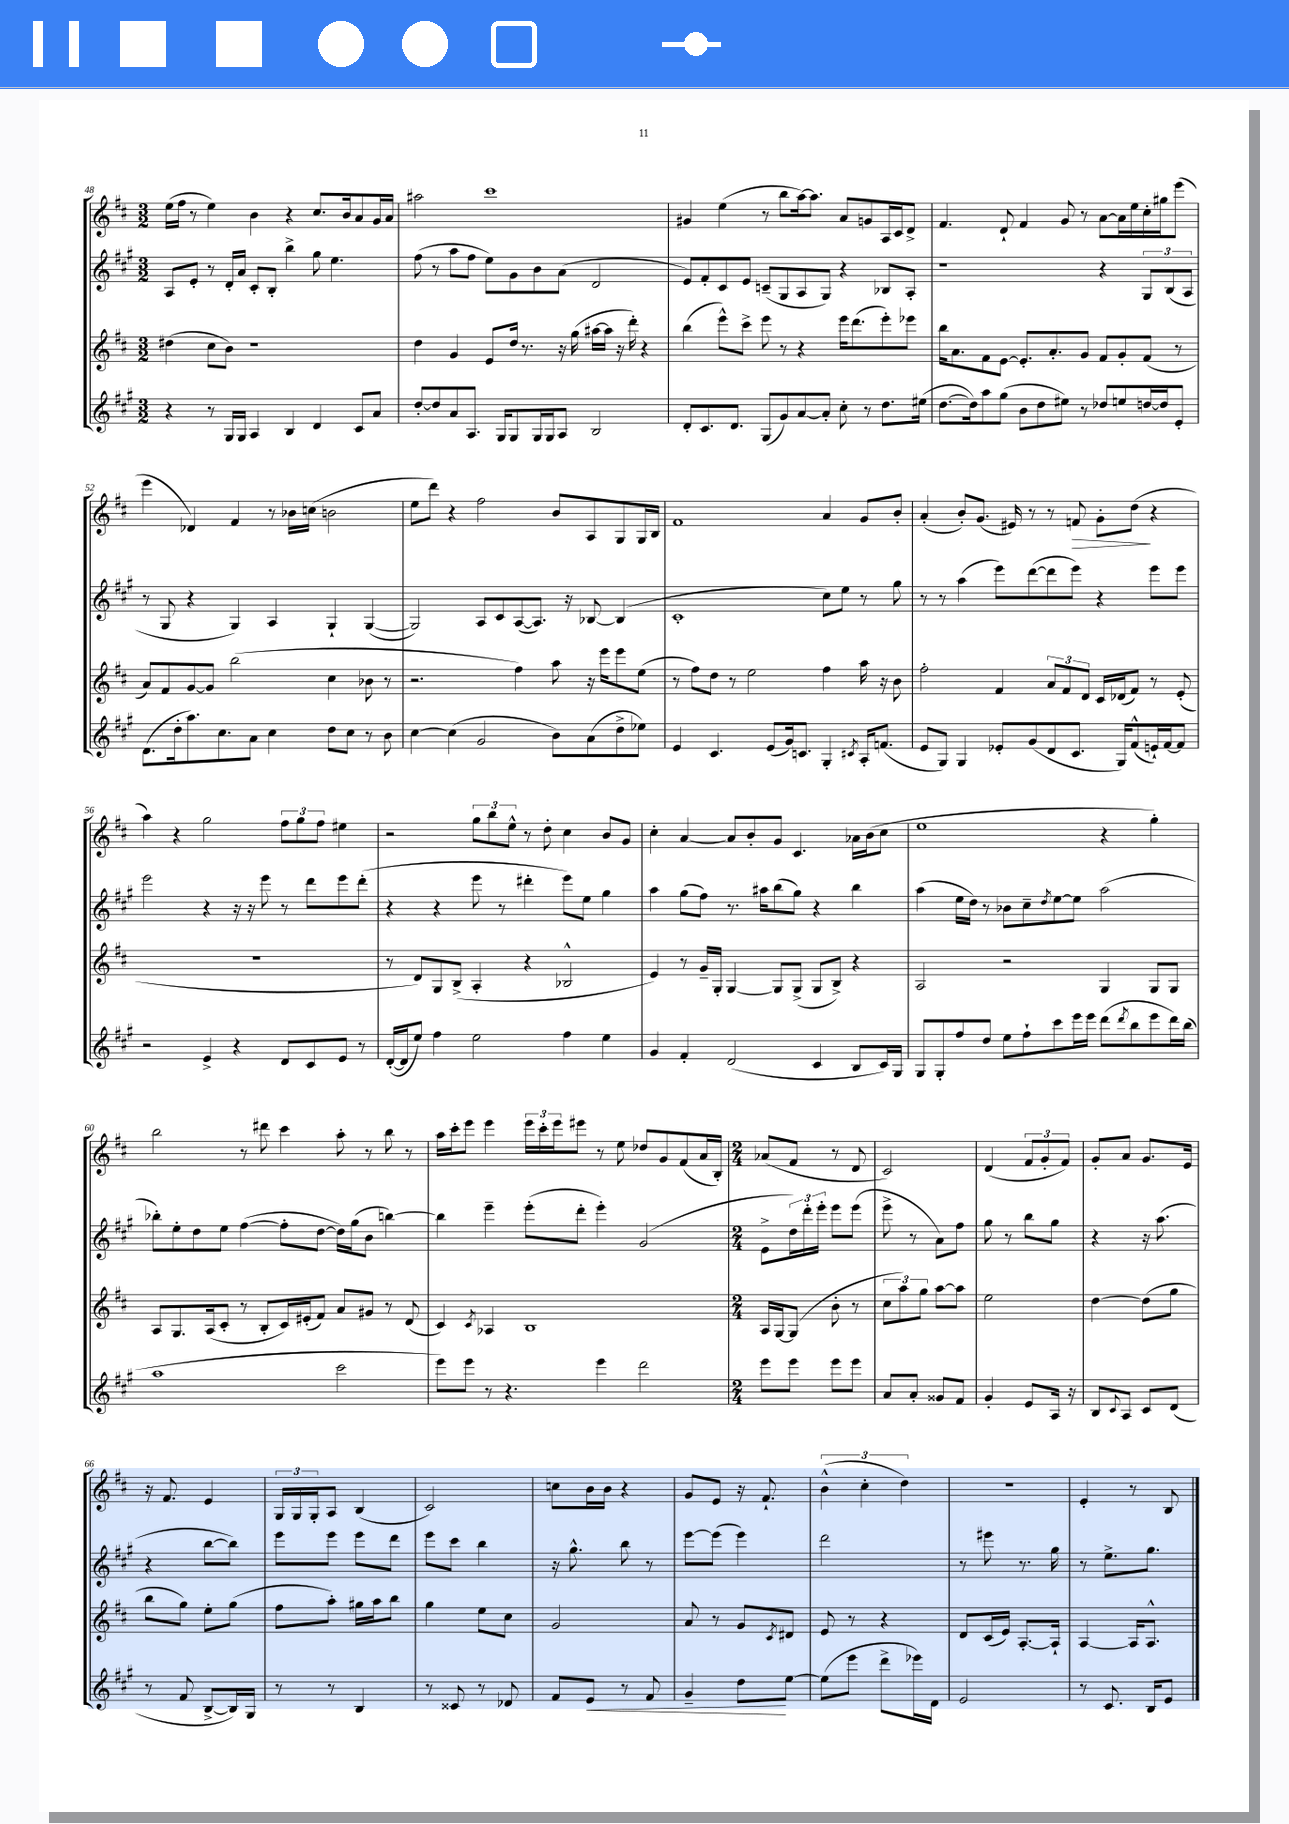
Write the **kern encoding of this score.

**kern	**dynam	**kern	**kern	**kern	**dynam
*part4	*part4	*part3	*part2	*part1	*part1
*staff4	*staff4	*staff3	*staff2	*staff1	*staff1
*clefG2	*	*clefG2	*clefG2	*clefG2	*
*k[f#c#g#]	*	*k[f#c#]	*k[f#c#g#]	*k[f#c#]	*
*M3/2	*	*M3/2	*M3/2	*M3/2	*
=48	=48	=48	=48	=48	=48
4r	.	(4dd#X\	8A/L	(16ee\LL	.
.	.	.	.	16ff#\JJ	.
.	.	.	8e'/J	8r	.
8r	.	8cc#\L	8r	4ee\)	.
16G#/LL	.	8b\J)	16d'/LL	.	.
16G#/JJ	.	.	16a/JJ	.	.
4A/	.	1r	8c#'/L	4b\	.
.	.	.	8B'/J	.	.
4B/	.	.	4bb^\	4r	.
4d/	.	.	8gg#\	8.cc#/L	.
.	.	.	4.ee\	.	.
.	.	.	.	16b/k	.
8c#/L	.	.	.	8a/	.
8a/J	.	.	.	16g/L	.
.	.	.	.	16a/JJ	.
=49	=49	=49	=49	=49	=49
[8dd'/L	.	4dd\	(8ff#\	2aa#X\	.
8dd/]	.	.	8r	.	.
8a/	.	4g/	8aa\L	.	.
8.A/J	.	.	8ff#\J	.	.
.	.	8e/L	8ee\L)	1ccc#	.
16G#/KL	.	.	.	.	.
8G#/	.	16dd/Jk	8g#\	.	.
.	.	8.r	.	.	.
16G#/L	.	.	8b\	.	.
16G#/J	.	.	.	.	.
8A/J	.	16r	(8a\J	.	.
.	.	(16gg\	.	.	.
2B/	.	[16aa#X\LL	2d/	.	.
.	.	16aa#\JJ]	.	.	.
.	.	16r	.	.	.
.	.	16ddd'\)	.	.	.
.	.	4r	.	.	.
=50	=50	=50	=50	=50	=50
8d'/L	.	(4bb\	8e/L)	4g#X/	.
8.c#/	.	.	8f#'/	.	.
.	.	8eee^^\L)	8c#/	(4ee\	.
8.d/J	.	.	.	.	.
.	.	8ccc#^\J	8e/J	.	.
(8G#/L	.	8eee\	(8cn~/L	8r	.
8g#/)	.	8r	8G#/	8bb\L	.
[8a/	.	4r	8A/	[16aa\k)	.
.	.	.	.	8.aa\J]	.
8a'/J]	.	.	8G#/J)	.	.
8cc#'\	.	16eee\KL	4r	8a/L	.
.	.	(8.ddd\	.	.	.
8r	.	.	.	8gn/	.
8.dd\L	.	8eee'\)	8B-X/L	16A/L	.
.	.	.	.	16c#/J	.
.	.	8eee-X\J	8A'/J	8d^/J	.
(16ee#X\Jk	.	.	.	.	.
=51	=51	=51	=51	=51	=51
[8.dd\L	.	16bb\KL	1r	4.f#/	.
.	.	8.a\	.	.	.
16dd\k])	.	.	.	.	.
8aa\	.	8f#\	.	.	.
(8gg#\J	.	[8e\J	.	8d`/	.
8b\L	.	8.e'/L]	.	4f#/	.
8dd\	.	.	.	.	.
.	.	8.a'/	.	.	.
8ee#X\J)	.	.	.	8g/	.
8r	.	8g/J	.	8r	.
8dd-X/L	.	8f#/L	4r	[8a\L	.
8een/	.	8g'/	.	16a\L]	.
.	.	.	.	16ee\	.
[16ddn/L	.	(8f#/J	12G#/L	16cc#'\	.
16dd/J]	.	.	.	16gg#X\J	.
.	.	.	(12B/	.	.
8e'/J	.	8r	.	(8eee\J	.
.	.	.	12A/J	.	.
!!LO:LB:g=z
=52	=52	=52	=52	=52	=52
(8.d\L	.	8a/L)	8r	4eee\	.
.	.	8f#/	8G#/	.	.
16dd'\k	.	.	.	.	.
8.aa\)	.	[8g/	4r	4d-X/)	.
.	.	8g/J]	.	.	.
8.cc#\	.	.	.	.	.
.	.	(2bb\	4G#/)	4f#/	.
8a\J	.	.	.	.	.
4cc#\	.	.	4A/	8r	.
.	.	.	.	16b-X\LL	.
.	.	.	.	(16ccn\JJ	.
8dd\L	.	4cc#\	4G#`/	2bn\	.
8cc#\J	.	.	.	.	.
8r	.	8b-X\	([4G#/	.	.
8b\	.	8r	.	.	.
=53	=53	=53	=53	=53	=53
[4cc#\	.	2.r	2G#/])	8ee\L	.
.	.	.	.	8ddd\J)	.
(4cc#\]	.	.	.	4r	.
2g#/	.	.	8A/L	2ff#\	.
.	.	.	8c#/	.	.
.	.	4ff#\)	([8A/	.	.
.	.	.	8.A/J])	.	.
8b\L)	.	8aa\	.	8b/L	.
.	.	.	16r	.	.
(8a\	.	16r	[8B-X/	8A/	.
.	.	16eee\KL	.	.	.
8dd^\	.	8eee\	(4B-/]	8G/	.
8ee-X\J)	.	(8ee\J	.	16G/L	.
.	.	.	.	16B/JJ	.
=54	=54	=54	=54	=54	=54
4e/	.	8r	1c#'	1f#	.
.	.	8ff#\L)	.	.	.
4.c#/	.	8dd\J	.	.	.
.	.	8r	.	.	.
.	.	2ee\	.	.	.
(8e/L	.	.	.	.	.
16g#/k)	.	.	.	.	.
8.cn/J	.	.	.	.	.
4G#'/	.	4ff#\	8cc#\L)	4a/	.
.	.	.	8ee\J	.	.
8qc#X/	.	.	.	.	.
16A'/KL	.	16aa\	8r	8g/L	.
(8.fn/J	.	16r	.	.	.
.	.	8b\	8gg#\	8b'/J	.
=55	=55	=55	=55	=55	=55
8e/L	.	2ff#'\	8r	(4a'/	.
8G#/J)	.	.	8r	.	.
4G#/	.	.	(4aa\	8b'/L)	.
.	.	.	.	(8.g/J	.
8e-X'/L	.	4f#/	8eee\L)	.	.
.	.	.	.	16e#X/)	.
(8g#/	.	.	([8ddd\	8r	.
8d/	.	12a/L	8ddd\]	8r	.
.	.	12f#/	.	.	.
!	!	!	!	!	!LO:HP:b
8.c#/J	.	.	8eee\J)	8fn/	>
.	.	12d/J	.	.	.
.	.	16c#/LL	4r	8g'\L	.
16G#/KL)	.	(16d-X/J	.	.	.
(8f#^^/	.	8f#/J)	.	(8dd\J	.
16en`/L)	.	8r	8eee\L	4r	]
[16f#/J	.	.	.	.	.
8f#/J]	.	(8e'/	8eee\J	.	.
!!LO:LB:g=z
=56	=56	=56	=56	=56	=56
2r	.	1.r	2eee\	4aa\)	.
.	.	.	.	4r	.
4e^/	.	.	4r	2gg\	.
4r	.	.	16r	.	.
.	.	.	16r	.	.
.	.	.	8eee\	.	.
8d/L	.	.	8r	12ff#\L	.
.	.	.	.	12gg\	.
8c#/	.	.	8ddd\L	.	.
.	.	.	.	12ff#\J	.
8e/J	.	.	8eee\	4ee#X\	.
8r	.	.	(8ddd'\J	.	.
=57	=57	=57	=57	=57	=57
([16d'/LL	.	8r	4r	2r	.
16d/J]	.	.	.	.	.
8ee/J)	.	8d/L)	.	.	.
4ff#\	.	8G/	4r	.	.
.	.	(8B^/J	.	.	.
2ee\	.	4A'/	8eee\	12gg\L	.
.	.	.	.	12bb\	.
.	.	.	8r	.	.
.	.	.	.	12ee^^\J	.
.	.	4r	4ddd#X'\	8r	.
.	.	.	.	8dd'\	.
4ff#\	.	2B-X^^/	8eee\L)	4cc#\	.
.	.	.	8ee\J	.	.
4ee\	.	.	4gg#\	8b/L	.
.	.	.	.	8g/J	.
=58	=58	=58	=58	=58	=58
4g#/	.	4e/)	4aa\	4cc#'\	.
4f#'/	.	8r	(8gg#\L	[4a/	.
.	.	16g~/LL	8ff#\J)	.	.
.	.	16G'/JJ	.	.	.
(2d/	.	[4G/	8.r	8a/L]	.
.	.	.	.	8b'/	.
.	.	.	16aa#X\KL	.	.
.	.	8G/L]	(8bb\	8g/J	.
.	.	(8G^/J	8gg#\J)	4.c#/	.
4c#/	.	8G/L	4r	.	.
.	.	8B^/J)	.	.	.
8B/L	.	4r	4bb\	16a-X\LL	.
.	.	.	.	(16b\J	.
16c#/L)	.	.	.	8cc#\J	.
16G#/JJ	.	.	.	.	.
=59	=59	=59	=59	=59	=59
8G#/L	.	2A/	(4aa\	1ee	.
8G#'/	.	.	.	.	.
8ff#/	.	.	16ee\LL	.	.
.	.	.	16dd\JJ)	.	.
8dd/J	.	.	8r	.	.
8ee\L	.	2r	8b-X\L	.	.
8ff#`\	.	.	8cc#~\	.	.
.	.	.	8qdd/	.	.
8ccc#\	.	.	[8ee\	.	.
16eee\L	.	.	8ee\J]	.	.
16eee\JJ	.	.	.	.	.
(8ddd\L	.	4G/	(2aa\	4r	.
8qddd/	.	.	.	.	.
8bb\	.	.	.	.	.
8eee\	.	8G/L	.	4gg'\)	.
16ddd\L)	.	8G/J	.	.	.
(16bb\JJ	.	.	.	.	.
!!LO:LB:g=z
=60	=60	=60	=60	=60	=60
1aa	.	8A/L	8bb-X'\L)	2bb\	.
.	.	8.G/	8ee'\	.	.
.	.	.	8dd\	.	.
.	.	(16A/k	.	.	.
.	.	8c#'/J	8ee\J	.	.
.	.	8r	([4ff#\	8r	.
.	.	8B'/L	.	8ddd#X\	.
.	.	16c#/L)	8ff#'\L]	4ccc#\	.
.	.	(16e#X'/J	.	.	.
.	.	8f#/J)	[8dd\J	.	.
2ccc#\	.	8a/L	16dd\LL])	8aa'\	.
.	.	.	(16gg#\J	.	.
.	.	8g#X/J	8b\J	8r	.
.	.	8r	[4bbn\)	8bb\	.
.	.	(8d/	.	8r	.
=61	=61	=61	=61	=61	=61
8eee\L)	.	4c#/)	4bb\]	16aa\LL	.
.	.	.	.	16ccc#'\J	.
8eee\J	.	.	.	8eee\J	.
.	.	8qc#/	.	.	.
8r	.	4A-X/	4eee~\	4eee\	.
4.r	.	.	.	.	.
.	.	1B	(8eee'\L	24eee\LL	.
.	.	.	.	24ccc#'\	.
.	.	.	.	24eee\J	.
.	.	.	8ddd'\J	8eee#X\J	.
4eee\	.	.	4eee'\)	8r	.
.	.	.	.	8ee\	.
2ddd\	.	.	(2g#/	8dd-X/L	.
.	.	.	.	8g/	.
.	.	.	.	(8f#/	.
.	.	.	.	16a/L	.
.	.	.	.	16B'/JJ)	.
=62	=62	=62	=62	=62	=62
*M2/4	*	*M2/4	*M2/4	*M2/4	*
8eee\L	.	16A/LL	8e^\L	(8a-X/L	.
.	.	[16G/J	.	.	.
8eee\J	.	(8G/J]	24dd\L)	8f#/J	.
.	.	.	24ddd'\	.	.
.	.	.	24eee'\JJ	.	.
8eee\L	.	8b'\	8eee\L	8r	.
8eee\J	.	8r	(8eee\J	8d/	.
=63	=63	=63	=63	=63	=63
8a/L	.	12cc#\L	8eee^\	2c#/)	.
.	.	12aa\)	.	.	.
8a'/J	.	.	8r	.	.
.	.	12gg\J	.	.	.
8g##X/L	.	[8aa\L	8a\L)	.	.
8f#/J	.	8aa\J]	8ff#\J	.	.
=64	=64	=64	=64	=64	=64
4g#'/	.	2ee\	8gg#\	(4d/	.
.	.	.	8r	.	.
8e/L	.	.	8bb\L	12f#/L	.
.	.	.	.	12g'/	.
16A/Jk	.	.	8gg#\J	.	.
.	.	.	.	12f#/J)	.
16r	.	.	.	.	.
=65	=65	=65	=65	=65	=65
8B/L	.	[4dd\	4r	8g'/L	.
8qqc#/	.	.	.	.	.
8A/J	.	.	.	8a/J	.
8c#/L	.	(8dd\L]	16r	8.g/L	.
.	.	.	(8.aa\	.	.
(8d/J	.	8gg\J	.	.	.
.	.	.	.	16e/Jk	.
!!LO:LB:g=z
=66	=66	=66	=66	=66	=66
8r	.	8bb\L	4r	16r	.
.	.	.	.	8.f#/	.
8f#/	.	8gg\J)	.	.	.
[8B^/L	.	8ee'\L	[8bb\L	4e/	.
16B/L])	.	(8gg\J	8bb\J])	.	.
16G#/JJ	.	.	.	.	.
=67	=67	=67	=67	=67	=67
8r	.	8ff#\L	8eee\L	24G/LL	.
.	.	.	.	24G/	.
.	.	.	.	24G'/J	.
8r	.	8aa'\J)	8eee\J	8A/J	.
4B/	.	16gg#X\LL	8eee\L	(4B/	.
.	.	16aa\J	.	.	.
.	.	8bb\J	8ddd\J	.	.
=68	=68	=68	=68	=68	=68
8r	.	4gg\	8eee\L	2c#/)	.
8c##X/	.	.	8ccc#\J	.	.
8r	.	8ee\L	4bb\	.	.
8d-X/	.	8cc#\J	.	.	.
=69	=69	=69	=69	=69	=69
8f#/L	.	2g/	16r	8ccn\L	.
.	.	.	8.gg#^^\	.	.
!	!LO:HP:b	!	!	!	!
8e/J	<	.	.	16b\L	.
.	.	.	.	16b\JJ	.
8r	.	.	8bb\	4r	.
8f#/	.	.	8r	.	.
=70	=70	=70	=70	=70	=70
4g#~/	.	8a/	[8eee\L	8g/L	.
.	.	8r	(8eee\J]	8e/J	.
8dd\L	.	8g/L	4eee\)	16r	.
.	.	.	.	8.f#`/	.
.	.	8qc#/	.	.	.
[8ee\J	[	8d#X/J	.	.	.
=71	=71	=71	=71	=71	=71
(8ee\L]	.	8e/	2ddd\	(6b^^\	.
8eee\J	.	8r	.	.	.
.	.	.	.	6cc#'\	.
8ddd^\L	.	4r	.	.	.
.	.	.	.	6dd\)	.
16eee-X\L)	.	.	.	.	.
16d\JJ	.	.	.	.	.
=72	=72	=72	=72	=72	=72
2e/	.	8d/L	8r	2r	.
.	.	(16c#/L	8eee#X\	.	.
.	.	16e/JJ)	.	.	.
.	.	[8.A'/L	8.r	.	.
.	.	16A`/Jk]	16gg#\	.	.
=73	=73	=73	=73	=73	=73
8r	.	[4A/	8r	4e'/	.
8.c#/	.	.	8.ee^\L	.	.
.	.	16A/KL]	.	8r	.
16B/KL	.	8.A^^/J	8.gg#\J	.	.
8e/J	.	.	.	8B/	.
==	==	==	==	==	==
*-	*-	*-	*-	*-	*-
